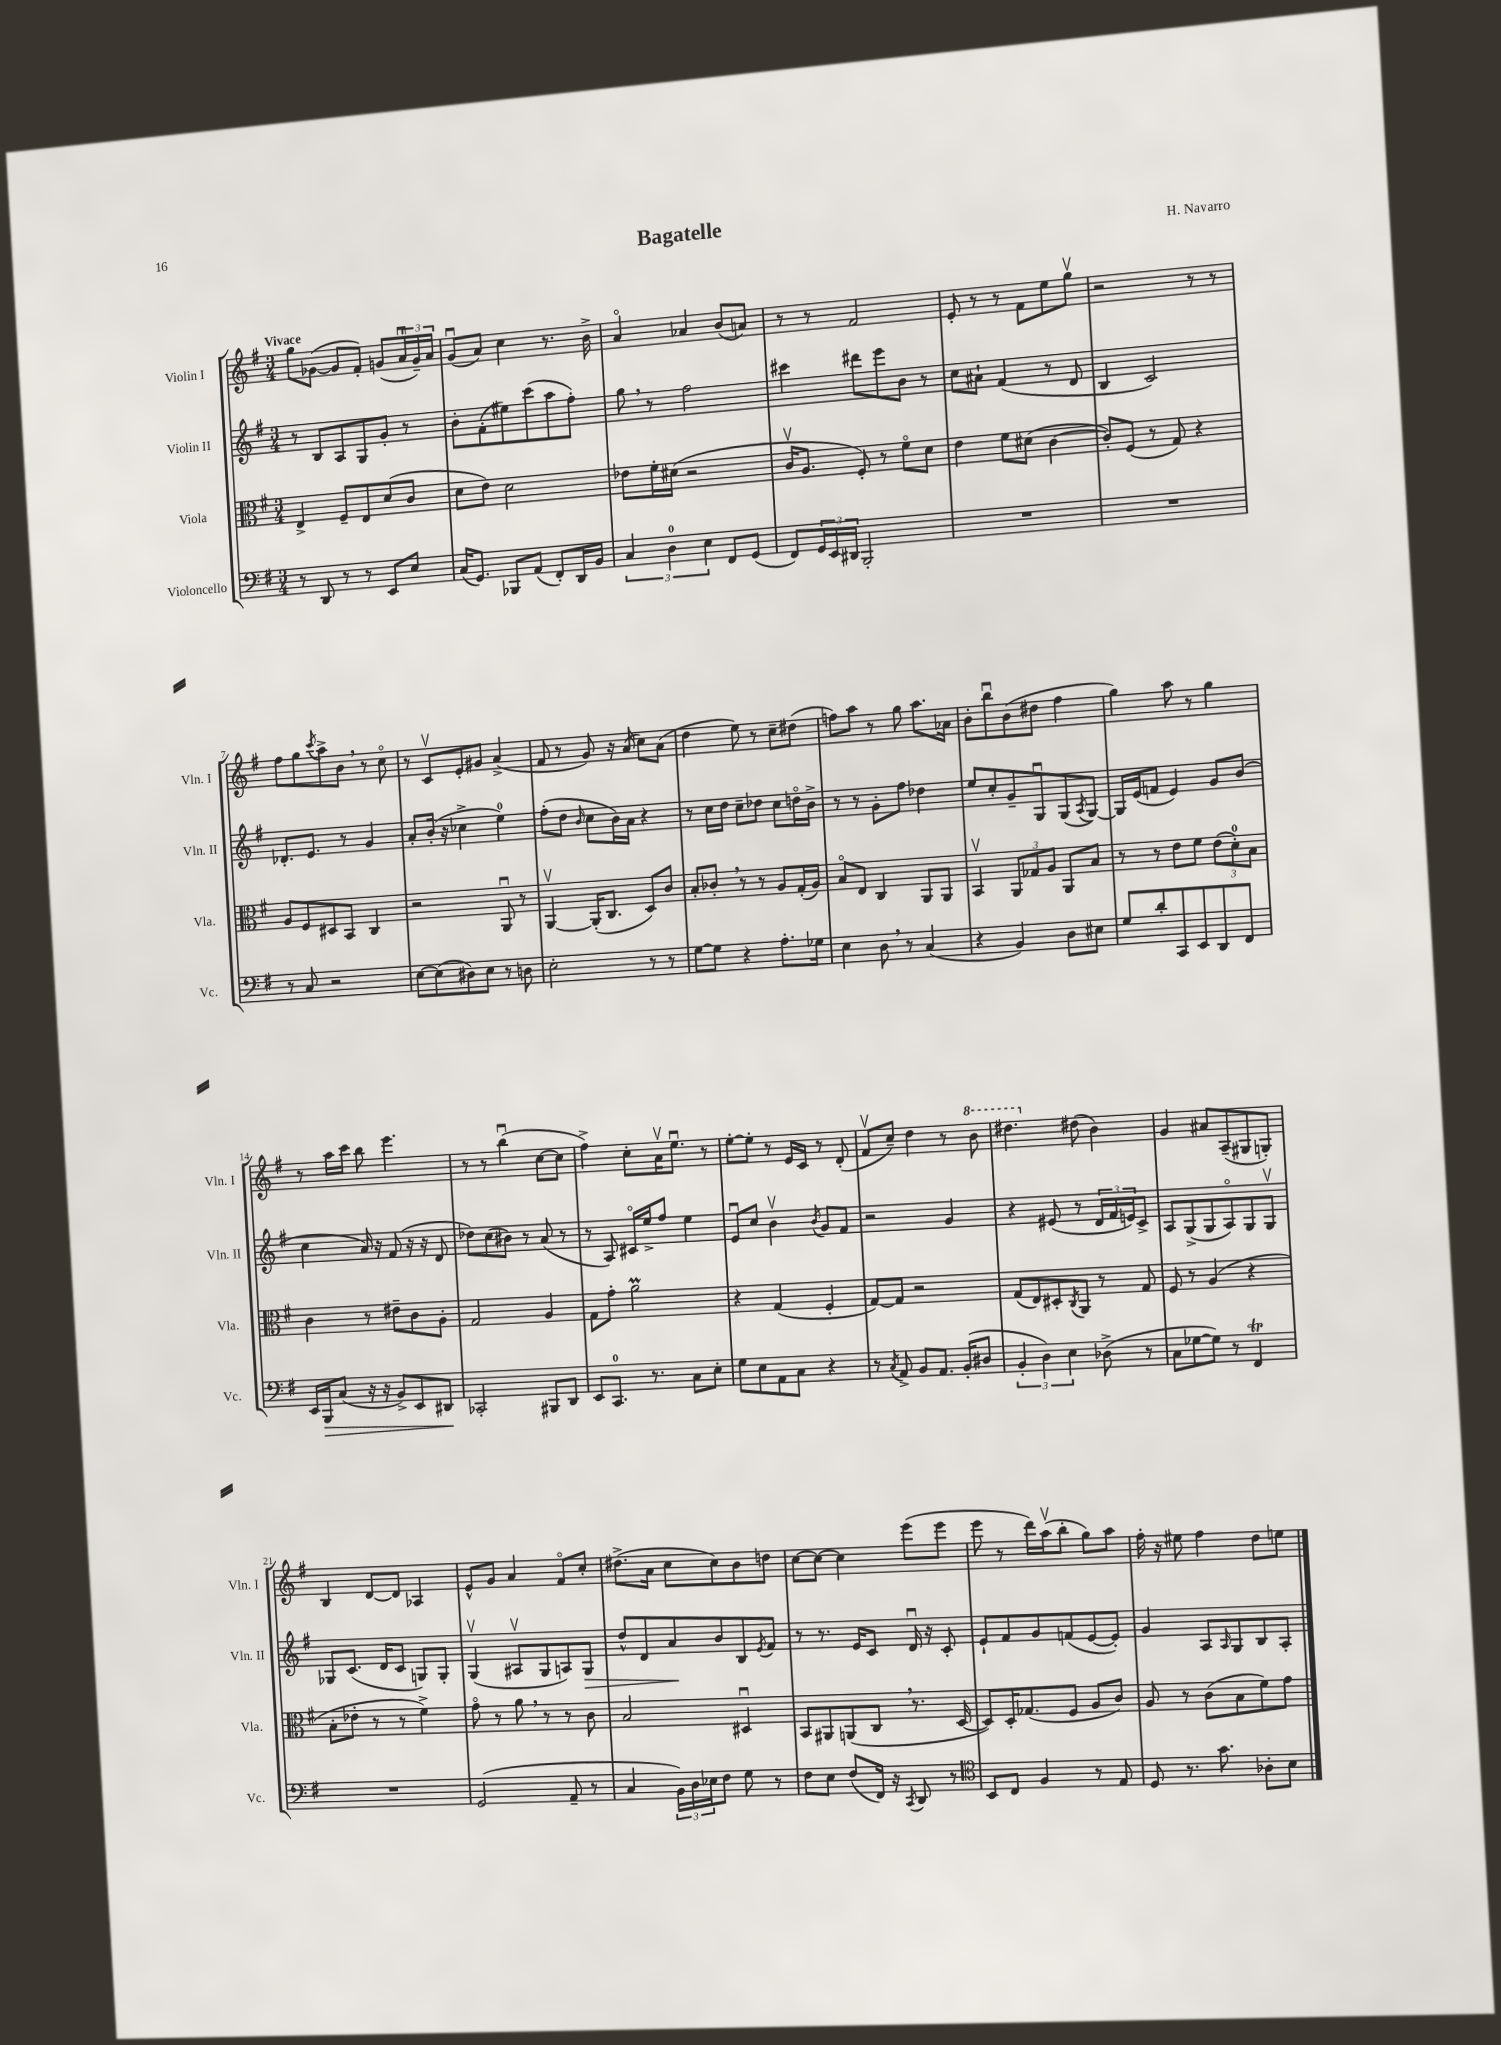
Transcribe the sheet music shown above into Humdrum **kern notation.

**kern	**dynam	**kern	**kern	**dynam	**kern
*part4	*part4	*part3	*part2	*part2	*part1
*staff4	*staff4	*staff3	*staff2	*staff2	*staff1
*I"Violoncello	*	*I"Viola	*I"Violin II	*	*I"Violin I
*I'Vc.	*	*I'Vla.	*I'Vln. II	*	*I'Vln. I
*clefF4	*	*clefC3	*clefG2	*	*clefG2
*k[f#]	*	*k[f#]	*k[f#]	*	*k[f#]
*M3/4	*	*M3/4	*M3/4	*	*M3/4
=1	=1	=1	=1	=1	=1
!	!	!	!	!	!LO:TX:a:B:t=Vivace
8r	.	4E^/	8r	.	8gg\L
8DD/	.	.	8B/L	.	([8g-X\J
8r	.	8F#~/L	8A/	.	8g-/L]
8r	.	8E/	8G/	.	8f#'/J)
8EE/L	.	(8d/	8g'/J	.	(8gn/L
8E/J	.	8c/J	8r	.	24au/L
.	.	.	.	.	24g~/)
.	.	.	.	.	24a/JJ
=2	=2	=2	=2	=2	=2
(16C/KL	.	8d\L	8b'\L	.	(8gu/L
8.GG/J)	.	.	.	.	.
.	.	8e\J)	(8f#'\	.	8a/J)
8BBB-X/L	.	2d\	8ee#X\)	.	4cc\
(8AA/J	.	.	(8ccc\	.	.
8FF#'/L)	.	.	8aa\	.	8.r
16DD/L	.	.	8ff#'\J)	.	.
16BB/JJ	.	.	.	.	16b^\
=3	=3	=3	=3	=3	=3
6C/	.	8e-X\L	8gg,\	.	4a/
.	.	16f#'\L	8r	.	.
6D\	.	.	.	.	.
.	.	(16d#X\JJ	.	.	.
.	.	2r	2ff#\	.	4a-X/
6E\	.	.	.	.	.
8FF#/L	.	.	.	.	(8b/L
(8GG/J	.	.	.	.	8an/J)
=4	=4	=4	=4	=4	=4
8FF#/L)	.	16cv/KL	4ccc#X\	.	8r
.	.	8.A/J	.	.	.
24GG/L	.	.	.	.	8r
24EE/	.	.	.	.	.
24DD#X/JJ	.	.	.	.	.
2BBB'/	.	8F#'/)	8ddd#X\L	.	2f#/
.	.	8r	8eee\	.	.
.	.	8f#\L	8b\J	.	.
.	.	8d\J	8r	.	.
=5	=5	=5	=5	=5	=5
2.r	.	4e\	8cc\L	.	8e'/
.	.	.	8a#X`\J	.	8r
.	.	8f#\L	(4f#/	.	8r
.	.	(8d#X\J	.	.	8f#\L
.	.	[4c\	8r	.	8ee\
.	.	.	8d/	.	8ggv\J
=6	=6	=6	=6	=6	=6
2.r	.	8c'/L])	4B/	.	2r
.	.	(8F#/J	.	.	.
.	.	8r	2c/)	.	.
.	.	8G/)	.	.	.
.	.	4r	.	.	8r
.	.	.	.	.	8r
!!LO:LB:g=z
=7	=7	=7	=7	=7	=7
8r	.	8A/L	8.d-X'/L	.	8ff#\L
8C/	.	8F#/	.	.	8gg\
.	.	.	8.e/J	.	.
.	.	.	.	.	8qccc/
2r	.	8D#X/	.	.	8aa^\
.	.	8BB/J	8r	.	8b,\J
.	.	4C/	4g/	.	8r
.	.	.	.	.	8cc\
=8	=8	=8	=8	=8	=8
[8E\L	.	2r	8a'/L	.	8r
(8E\]	.	.	(16b'/Jk	.	8cv/L
.	.	.	16r	.	.
8D#X\)	.	.	4cc-X^\	.	8e'/
8E\J	.	.	.	.	8g#X/J
8r	.	8AAu/	4ee\)	.	(4a^/
8Dn\	.	8r	.	.	.
=9	=9	=9	=9	=9	=9
2E'\	.	[4AAv/	(8ff#'\L	.	8f#/
.	.	.	8dd\J	.	8r
.	.	.	16qqb/	.	.
.	.	(16AA'/KL]	8cc\L	.	8g/)
.	.	8.C/J	.	.	.
.	.	.	16b\L)	.	16r
.	.	.	16a\JJ	.	(16a/
8r	.	8D/L)	4r	.	8cc\L)
8r	.	8c/J	.	.	(8a\J
=10	=10	=10	=10	=10	=10
[8G\L	.	8B'/L	8r	.	4dd\
8G\J]	.	8c-X',/J	16cc\LL	.	.
.	.	.	16dd\JJ	.	.
4r	.	8r	8cc~\L	.	8ee\)
.	.	8r	8dd-X\J	.	8r
8.A'\L	.	8A/L	8cc\L	.	8cc~\L
.	.	(16G'/L	16ddn\L	.	(8dd#X\J
16G-X\Jk	.	16A/JJ)	16b^\JJ	.	.
=11	=11	=11	=11	=11	=11
4E\	.	8B/L	8r	.	8ffn\L)
.	.	8E/J	8r	.	8aa\J
8D,\	.	4C/	8g'\L	.	8r
8r	.	.	8ff#\J	.	8gg\
(4C/	.	8AA/L	4dd-X\	.	8.aa\L
.	.	8AA/J	.	.	.
.	.	.	.	.	16a-X\Jk
=12	=12	=12	=12	=12	=12
4r	.	4BBv/	8ee/L	.	8b'\L
.	.	.	8cc'/	.	8bbu\
4BB/)	.	12AA/L	8g~/	.	(8b\
.	.	12G-X/	.	.	.
.	.	.	8Gu/	.	8dd#X\J
.	.	12A/J	.	.	.
8D\L	.	8AA/L	(8G/	.	4ff#\
.	.	.	8qA/	.	.
8E#X\J	.	8B/J	[8G/J)	.	.
=13	=13	=13	=13	=13	=13
8G/L	.	8r	16G/LL]	.	4gg\)
.	.	.	(16e/J	.	.
8d'/	.	8r	8fn/J	.	.
8CC/	.	8e\L	4e/)	.	8aa\
8EE/	.	8f#\J	.	.	8r
8DD/	.	(12e\L	8g/L	.	4gg\
.	.	12d'\)	.	.	.
8FF#/J	.	.	(8b/J	.	.
.	.	12B\J	.	.	.
!!LO:LB:g=z
=14	=14	=14	=14	=14	=14
16EE/LL	.	4c\	4cc\	.	8r
!	!LO:HP:b	!	!	!	!
16BBB/J	>	.	.	.	.
(8C/J	.	.	.	.	16aa\LL
.	.	.	.	.	16ccc\JJ
16r	.	8r	16a/)	.	8bb\
16r	.	.	16r	.	.
8BB^/L)	.	8e#X~\L	(8f#/	.	4.eee\
8EE/	.	8c\	16r	.	.
.	.	.	16r	.	.
8DD#X/J	.	8A'\J	8d/	.	.
.	]	.	.	.	.
=15	=15	=15	=15	=15	=15
2CC-X'/	.	2G/	8dd-X\L)	.	8r
.	.	.	(8cc\	.	8r
.	.	.	8b#X\J)	.	(4bbu\
.	.	.	8r	.	.
8BBB#X/L	.	4A/	(8a/	.	[8cc\L
8DD/J	.	.	8r	.	8cc\J]
=16	=16	=16	=16	=16	=16
8EE/L	.	8G\L	8r	.	4ff#^\)
8.CC/J	.	8g'\J	8A/)	.	.
.	.	2aM\	16c#X/LL	.	8cc'\L
8.r	.	.	16ee^/J	.	.
.	.	.	8ff#/J	.	16av\K
.	.	.	.	.	8.eeu\J
8C\L	.	.	4ee\	.	.
8E'\J	.	.	.	.	8r
=17	=17	=17	=17	=17	=17
8G\L	.	4r	8eu/L	.	[8ee'\L
8E\	.	.	8cc/J	.	8ee'\J]
8AA\	.	(4G/	4bv\	.	8r
8C\J	.	.	.	.	16e/LL
.	.	.	.	.	16c/JJ
.	.	.	8qb/	.	.
4r	.	4F#'/	8g/L	.	8r
.	.	.	8f#/J	.	(8d'/
=18	=18	=18	=18	=18	=18
8r	.	[8G/L)	2r	.	8f#v/L
8qC/	.	.	.	.	.
8AA^/	.	8G/J]	.	.	8cc~/J)
8BB/L	.	2r	.	.	4dd\
8.AA/J	.	.	.	.	.
.	.	.	4g/	.	8r
(16BB'/KL	.	.	.	.	.
*	*	*	*	*	*8va
8D#X/J	.	.	.	.	8bb\
=19	=19	=19	=19	=19	=19
6BB'/	.	(8G/L	4r	.	4.ddd#X\
.	.	8E/)	.	.	.
6D\)	.	.	.	.	.
.	.	8D#X'/	(8e#X/	.	.
6E\	.	.	.	.	.
.	.	8qC/	.	.	.
*	*	*	*	*	*X8va
.	.	8AA/J	8r	.	(8dd#X\
(8D-X^\	.	8r	24d/LL	.	4b\)
.	.	.	24f#/	.	.
.	.	.	24en/J)	.	.
8r	.	8G/	8c^/J	.	.
=20	=20	=20	=20	=20	=20
8C\L	.	8F#/	8A/L	.	4g/
[8G-X\	.	8r	(8G^/	.	.
8G-\J])	.	(4A/	8G/	.	8a#X/L
8r	.	.	8A/)	.	(8A~/
4FF#t/	.	4r	8G/	.	8G#X/
.	.	.	8Gv/J	.	8Gn'/J)
!!LO:LB:g=z
=21	=21	=21	=21	=21	=21
2.r	.	8B'\L	8G-X/L	.	4B/
.	.	8e-X'\J	(8.c/J	.	.
.	.	8r	.	.	[8d/L
.	.	.	16d/KL	.	.
.	.	8r	8c/J	.	8d/J]
.	.	4f#^\)	8Gn/L)	.	4A-X/
.	.	.	8G'/J	.	.
=22	=22	=22	=22	=22	=22
(2GG/	.	8g\	(4Gv/	.	8e^^/L
.	.	8r	.	.	8g/J
.	.	8a,\	8A#Xv/L	.	4a/
.	.	8r	8G/	.	.
8AA~/	.	8r	8An/)	.	8f#/L
!	!	!	!	!LO:HP:b	!
8r	.	8c\	8G/J	>	8cc'/J
=23	=23	=23	=23	=23	=23
4C/	.	2B/	8dd^^/L	.	(8.dd#X^\L
.	.	.	8d/	.	.
.	.	.	.	.	16a\Jk
24BB\LL)	.	.	8a/	.	8cc\L
24D\	.	.	.	.	.
24E-X\J	.	.	.	.	.
8F#\J	.	.	8b/	]	8cc\)
8G\	.	4D#Xu/	8B/	.	8b\
.	.	.	8qe/	.	.
8r	.	.	8f#/J	.	8ddn\J
=24	=24	=24	=24	=24	=24
8F#\L	.	8BB/L	8r	.	[8cc\L
8E\J	.	8AA#X/	8.r	.	8cc\J_
(8F#/L	.	(8AAn/	.	.	4cc\]
.	.	.	16e/KL	.	.
16FF#/Jk)	.	8C,/J	8c/J	.	.
16r	.	.	.	.	.
8qCC/	.	.	.	.	.
8DD/	.	8.r	16du/	.	(8eee\L
.	.	.	16r	.	.
8r	.	.	8c'/	.	8eee\J
.	.	[16D/	.	.	.
=25	=25	=25	=25	=25	=25
*clefC4	*	*	*	*	*
8BB/L	.	8D/L])	8e`/L	.	8eee\
8C/J	.	16D'/K	8f#/	.	8r
.	.	(8.G-X/	.	.	.
4F#/	.	.	8g/	.	16ddd\LL)
.	.	.	.	.	(16aav\J
.	.	8F#/J	(8fn/	.	8bb'\J
8r	.	8A/L	[8e/	.	8gg\L)
8E/	.	8c/J)	8e'/J])	.	8aa\J
=26	=26	=26	=26	=26	=26
8D/	.	8A/	4g/	.	16ff#'\
.	.	.	.	.	16r
8.r	.	8r	.	.	8ee#X\
.	.	(8c\L	8A/L	.	4ff#\
8.g\	.	.	.	.	.
.	.	.	16qqA/	.	.
.	.	8B\	8G/	.	.
8A-X'\L	.	8f#\)	8B/	.	8dd\L
8B\J	.	8g\J	8A'/J	.	8een\J
==	==	==	==	==	==
*-	*-	*-	*-	*-	*-
